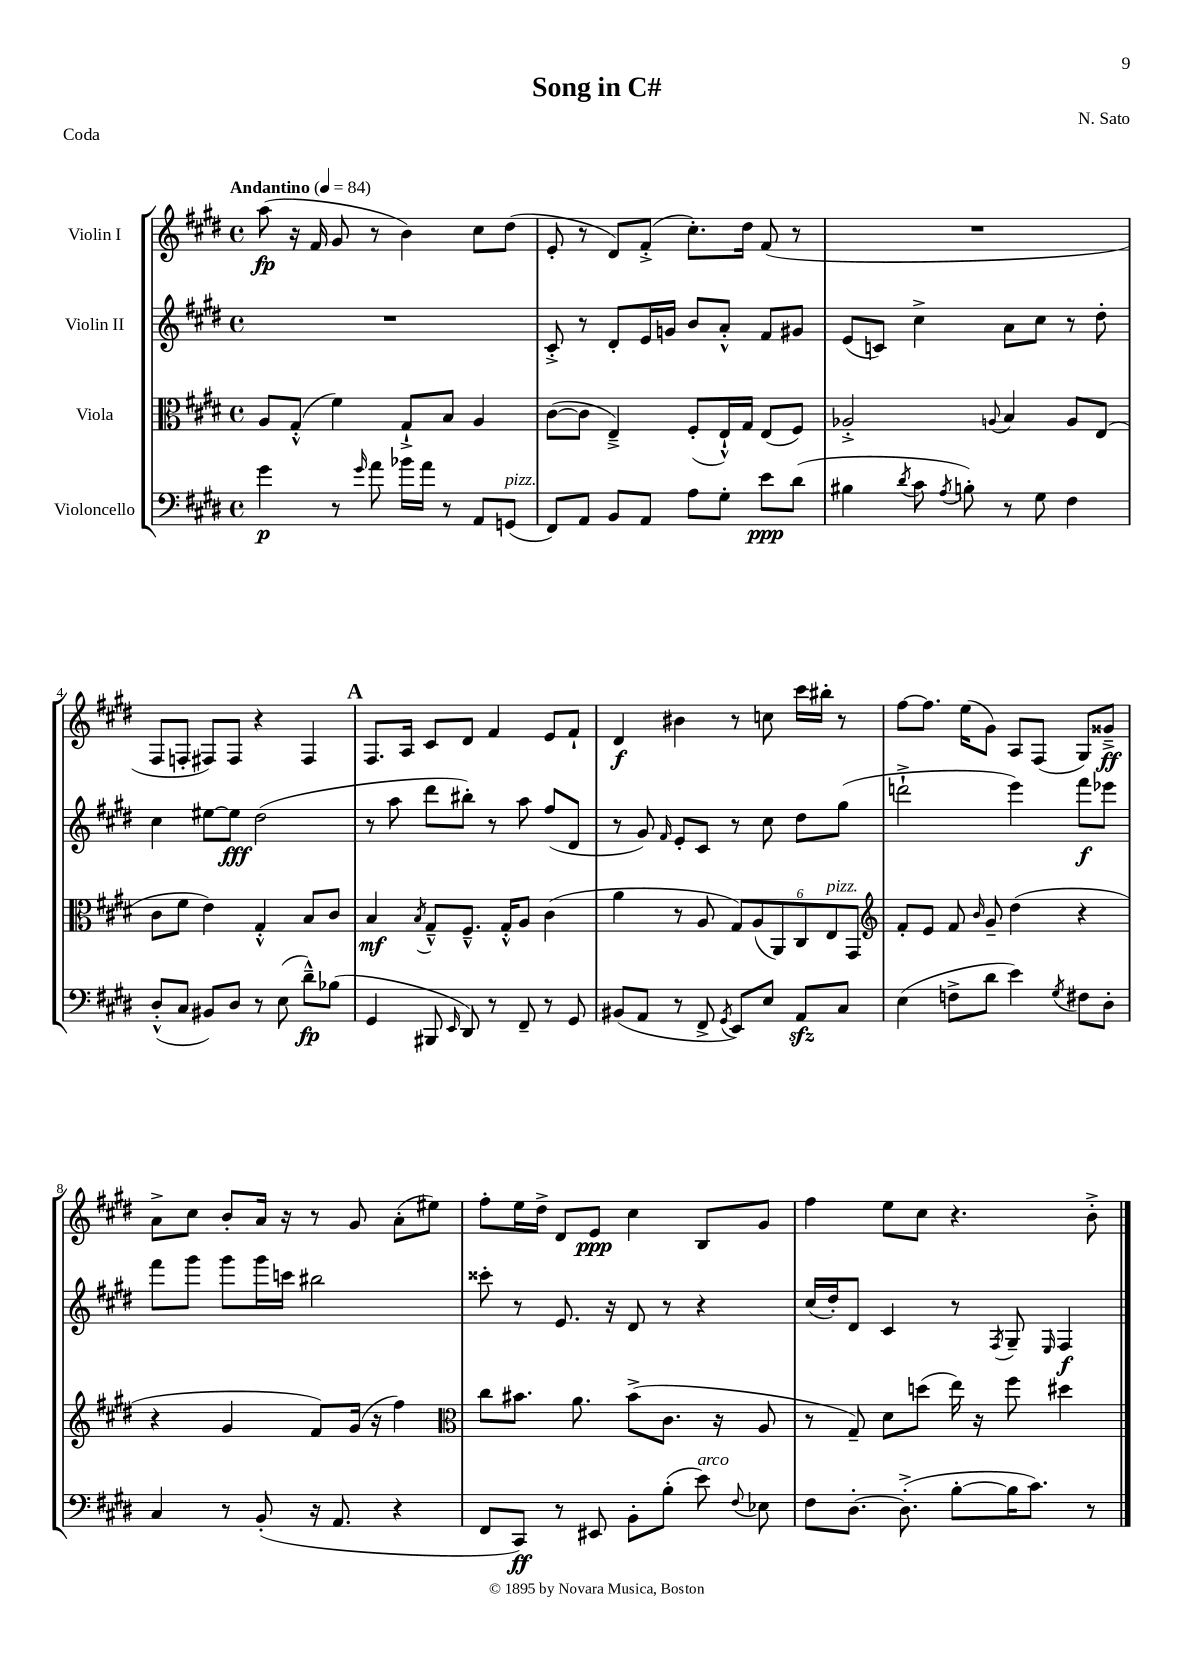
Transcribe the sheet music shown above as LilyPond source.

\header { title = "Song in C#" composer = "N. Sato" piece = "Coda" }
<<
\new StaffGroup <<
\new Staff = "s0" \with { instrumentName = "Violin I" } {
    \clef treble \key e \major \defaultTimeSignature \time 4/4 \tempo "Andantino" 4 = 84
    \autoBeamOff a''8\fp( r16 fis'16 gis'8 r8 b'4) cis''8[ dis''8]( |
    e'8-. r8 dis'8[) fis'8]-.->( cis''8.[-.) dis''16] fis'8( r8 |
    R1 |
    fis8[ f8]-. fis8[) fis8] r4 fis4 |
    \mark \markup { \bold "A" } fis8.[ a16] cis'8[ dis'8] fis'4 e'8[ fis'8]-! |
    dis'4\f bis'4 r8 c''8 cis'''16[ bis''16]-. r8 |
    fis''8[~ fis''8.] e''16[( gis'8]) a8[ fis8]( gis8[) gisis'8]--->\ff |
    a'8[-> cis''8] b'8[-. a'16] r16 r8 gis'8 a'8[-.( eis''8]) |
    fis''8[-. e''16 dis''16]-> dis'8[ e'8]\ppp cis''4 b8[ gis'8] |
    fis''4 e''8[ cis''8] r4. b'8-.-> \bar "|." |
}
\new Staff = "s1" \with { instrumentName = "Violin II" } {
    \clef treble \key e \major \defaultTimeSignature \time 4/4
    \autoBeamOff R1 |
    cis'8-.-> r8 dis'8[-. e'16 g'16] b'8[ a'8]-.-^ fis'8[ gis'8] |
    e'8[( c'8]) cis''4-> a'8[ cis''8] r8 dis''8-. |
    cis''4 eis''8[~ eis''8]\fff dis''2( |
    \mark \markup { \bold "A" } r8 a''8 dis'''8[ bis''8]-.) r8 a''8 fis''8[( dis'8] |
    r8 gis'8) \grace { fis'16 } e'8[-. cis'8] r8 cis''8 dis''8[ gis''8]( |
    d'''2-!-> e'''4) fis'''8[\f ees'''8] |
    fis'''8[ gis'''8] gis'''8[ gis'''16 c'''16] bis''2 |
    cisis'''8-. r8 e'8. r16 dis'8 r8 r4 |
    cis''16[( dis''16-.) dis'8] cis'4 r8 \acciaccatura { fis8 } gis8-- \grace { e16 } fis4\f \bar "|." |
}
\new Staff = "s2" \with { instrumentName = "Viola" } {
    \clef alto \key e \major \defaultTimeSignature \time 4/4
    \autoBeamOff a8[ gis8]-.-^( fis'4) gis8[-!-> b8] a4 |
    cis'8[~( cis'8] e4--->) fis8[-.( e16-!-^) gis16] e8[( fis8]) |
    aes2-.-> \appoggiatura { a8 } b4 a8[ e8]( |
    cis'8[ fis'8] e'4) gis4-.-^ b8[ cis'8] |
    \mark \markup { \bold "A" } b4\mf \acciaccatura { b8 } gis8[---^ fis8.]---^ gis16[-.-^ a8] cis'4( |
    a'4 r8 a8 \tuplet 6/4 { gis8[) a8( a,8) cis8 e8^\markup { \italic "pizz." } gis,8] } |
    \clef treble fis'8[-. e'8] fis'8 \grace { b'16 } gis'8-- dis''4( r4 |
    r4 gis'4 fis'8[) gis'16]( r16 fis''4) |
    \clef alto cis''8[ bis'8.] a'8. bis'8[->( cis'8.] r16 a8 |
    r8 gis8--) dis'8[ d''8]( e''16) r16 fis''8 dis''4 \bar "|." |
}
\new Staff = "s3" \with { instrumentName = "Violoncello" } {
    \clef bass \key e \major \defaultTimeSignature \time 4/4
    \autoBeamOff gis'4\p r8 \grace { gis'16 } a'8 bes'16[ a'16] r8 a,8[ g,8]^\markup { \italic "pizz." }( |
    fis,8[) a,8] b,8[ a,8] a8[ gis8]-. e'8[\ppp dis'8]( |
    bis4 \acciaccatura { dis'8 } cis'8 \acciaccatura { a8 } b8-.) r8 gis8 fis4 |
    dis8[-.-^( cis8] bis,8[) dis8] r8 e8( dis'8[---^\fp) bes8]( |
    \mark \markup { \bold "A" } gis,4 bis,,8 \grace { e,16 } dis,8) r8 fis,8-- r8 gis,8 |
    bis,8[( a,8] r8 fis,8-> \acciaccatura { gis,8 } e,8[) e8] a,8[\sfz cis8] |
    e4( f8[-> dis'8] e'4) \acciaccatura { gis8 } fis8[ dis8]-. |
    cis4 r8 b,8-.( r16 a,8. r4 |
    fis,8[ cis,8]\ff) r8 eis,8 b,8[-. b8]-.( e'8^\markup { \italic "arco" }) \appoggiatura { fis8 } ees8 |
    fis8[ dis8.]~-. dis8.-.->( b8[~-. b16 cis'8.]) r8 \bar "|." |
}
>>
>>
